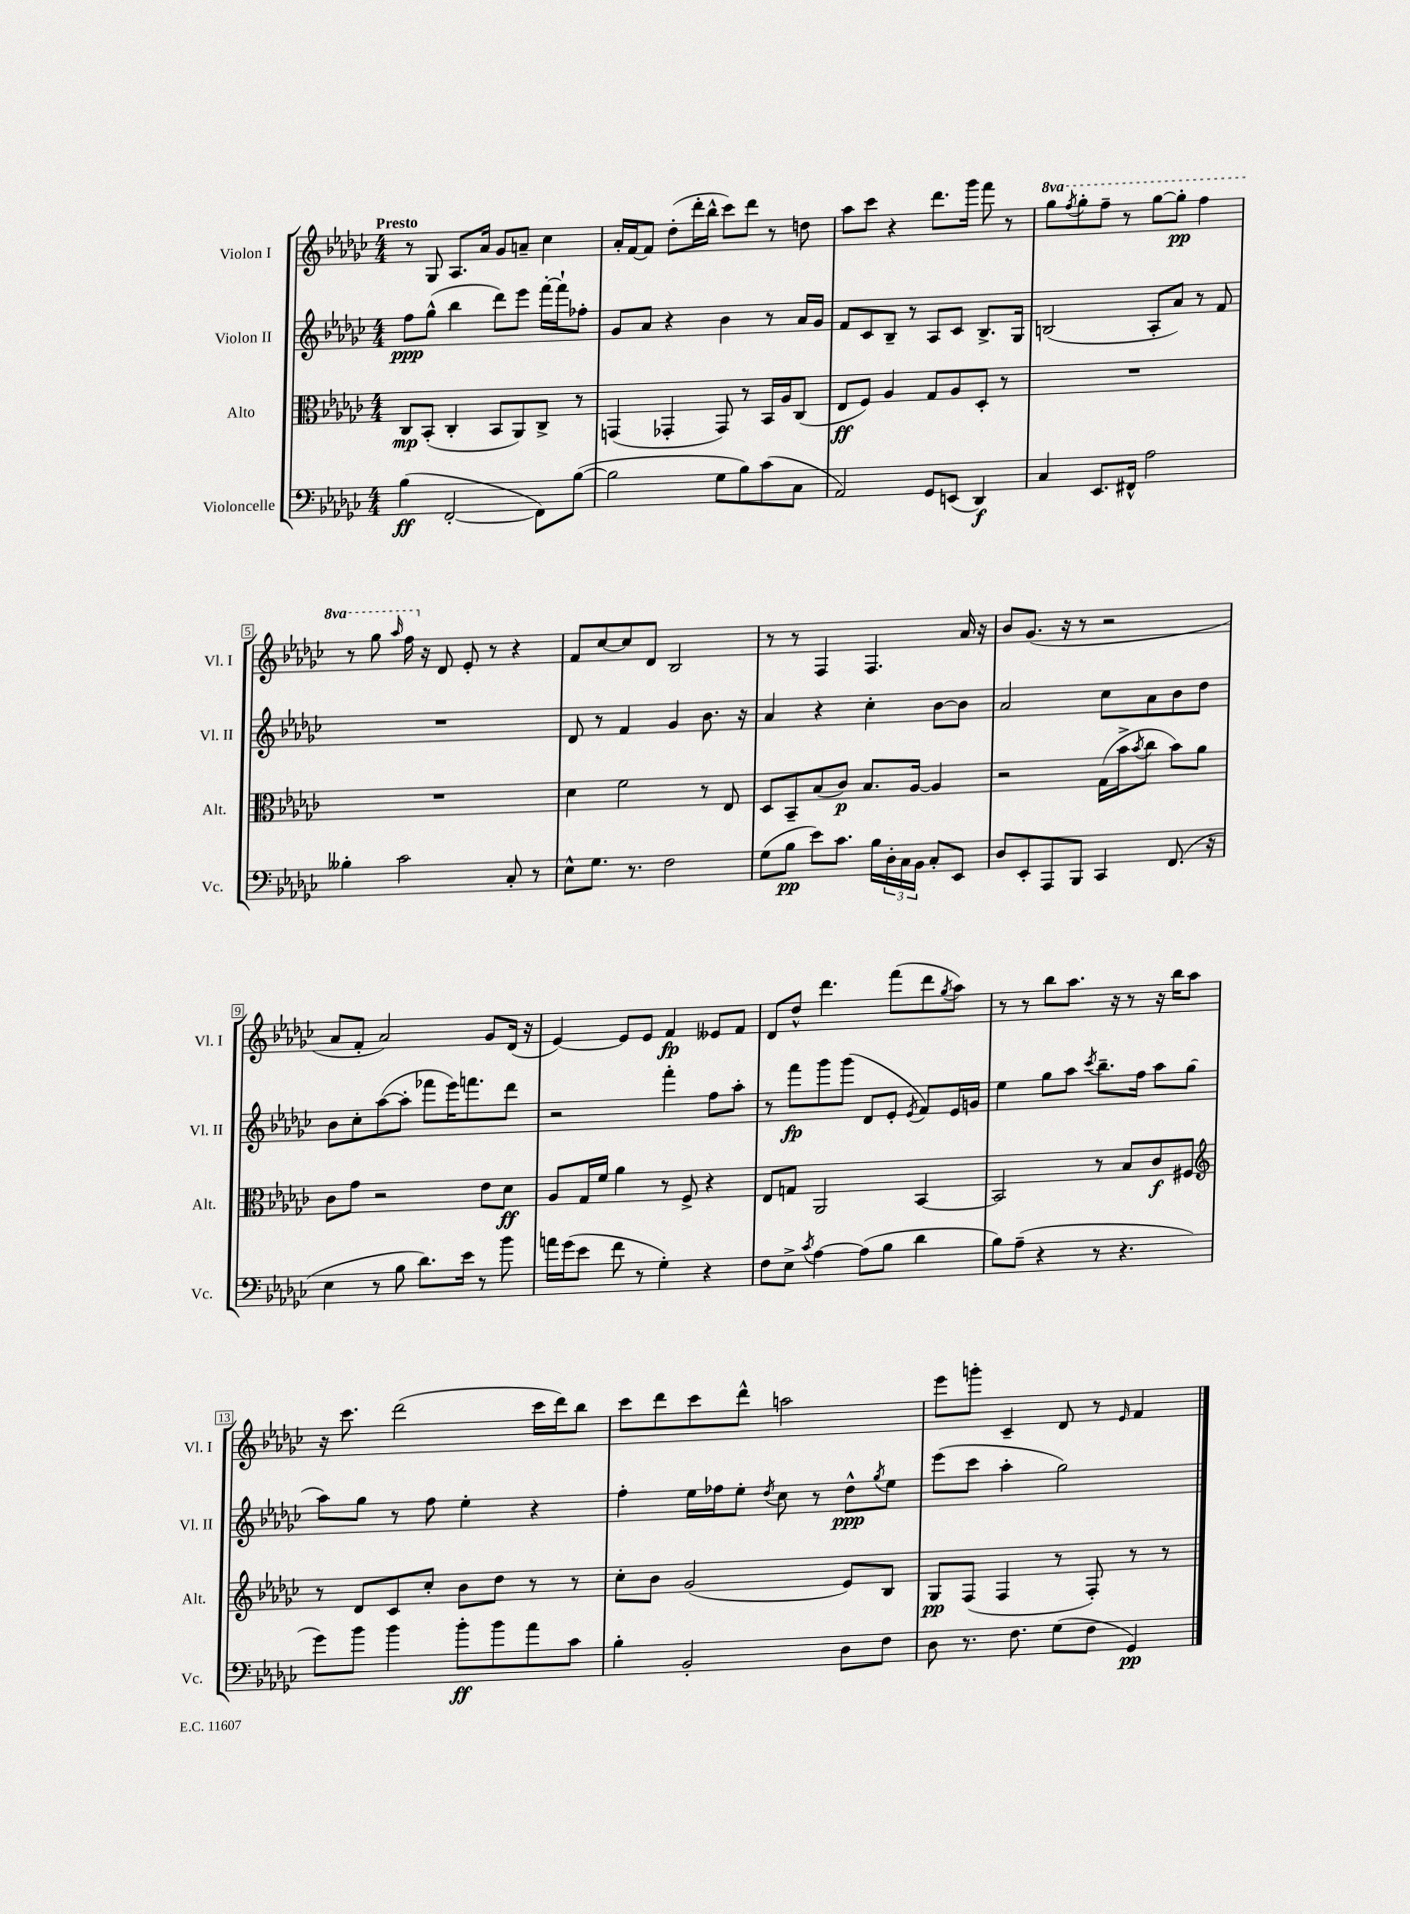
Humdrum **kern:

**kern	**dynam	**kern	**dynam	**kern	**dynam	**kern	**dynam
*part4	*part4	*part3	*part3	*part2	*part2	*part1	*part1
*staff4	*staff4	*staff3	*staff3	*staff2	*staff2	*staff1	*staff1
*I"Violoncelle	*	*I"Alto	*	*I"Violon II	*	*I"Violon I	*
*I'Vc.	*	*I'Alt.	*	*I'Vl. II	*	*I'Vl. I	*
*clefF4	*	*clefC3	*	*clefG2	*	*clefG2	*
*k[b-e-a-d-g-c-]	*	*k[b-e-a-d-g-c-]	*	*k[b-e-a-d-g-c-]	*	*k[b-e-a-d-g-c-]	*
*M4/4	*	*M4/4	*	*M4/4	*	*M4/4	*
=1	=1	=1	=1	=1	=1	=1	=1
!	!	!	!	!	!	!LO:TX:a:B:t=Presto	!
(4B-\	ff	8C-/L	mp	8ff\L	ppp	8r	.
.	.	(8BB-'/J	.	(8gg-^^\J	.	8G-/	.
[2FF'/	.	4C-'/	.	4bb-\	.	8.A-/L	.
.	.	.	.	.	.	16a-/Jk	.
.	.	8BB-/L	.	8ddd-\L)	.	8g-/L	.
.	.	8AA-/)	.	8eee-\J	.	8an~/J	.
8FF\L])	.	8C-^/J	.	[16fff'\LL	.	4cc-\	.
.	.	.	.	16fff`\J]	.	.	.
([8B-\J	.	8r	.	8ff-X'\J	.	.	.
=2	=2	=2	=2	=2	=2	=2	=2
2B-\]	.	(4GGn/	.	8g-/L	.	16a-'/LL	.
.	.	.	.	.	.	[16f/J	.
.	.	.	.	8a-/J	.	8f/J]	.
.	.	4GG-X'/	.	4r	.	(8dd-'\L	.
.	.	.	.	.	.	16ddd-'\L	.
.	.	.	.	.	.	16bb-^^\JJ	.
8G-\L	.	8GG-/)	.	4b-\	.	8ccc-\L)	.
8B-\)	.	8r	.	.	.	8ddd-\J	.
(8c-\	.	16BB-/LL	.	8r	.	8r	.
.	.	16A-/J	.	.	.	.	.
8C-\J	.	(8C-/J	.	16a-/LL	.	8ddn\	.
.	.	.	.	16g-/JJ	.	.	.
=3	=3	=3	=3	=3	=3	=3	=3
2AA-/)	.	8E-/L	ff	8f/L	.	8aa-\L	.
.	.	8F/J)	.	8c-/	.	8ccc-\J	.
.	.	4A-/	.	8B-~/J	.	4r	.
.	.	.	.	8r	.	.	.
8GG-/L	.	8G-/L	.	8A-/L	.	8.ddd-\L	.
(8EEn/J	.	8A-/	.	8c-/J	.	.	.
.	.	.	.	.	.	16ggg-\Jk	.
4DD-/)	f	8D-'/J	.	8.B-^/L	.	8fff\	.
.	.	8r	.	.	.	8r	.
.	.	.	.	16G-/Jk	.	.	.
=4	=4	=4	=4	=4	=4	=4	=4
*	*	*	*	*	*	*8va	*
4C-/	.	1r	.	(2Bn/	.	8ggg-\L	.
.	.	.	.	.	.	8qfff/	.
.	.	.	.	.	.	8ggg-'\	.
8.EE-/L	.	.	.	.	.	8fff~\J	.
.	.	.	.	.	.	8r	.
16FF#X^^/Jk	.	.	.	.	.	.	.
2A-\	.	.	.	8A-'/L	.	[8ggg-\L	.
.	.	.	.	8a-/J)	.	8ggg-'\J]	pp
.	.	.	.	8r	.	4fff\	.
.	.	.	.	8f/	.	.	.
!!LO:LB:g=z
=5	=5	=5	=5	=5	=5	=5	=5
4B--X'\	.	1r	.	1r	.	8r	.
.	.	.	.	.	.	8ggg-\	.
.	.	.	.	.	.	16qqaaa-/	.
2c-\	.	.	.	.	.	16fff\	.
*	*	*	*	*	*	*X8va	*
.	.	.	.	.	.	16r	.
.	.	.	.	.	.	8d-/	.
.	.	.	.	.	.	8e-'/	.
.	.	.	.	.	.	8r	.
8C-'/	.	.	.	.	.	4r	.
8r	.	.	.	.	.	.	.
=6	=6	=6	=6	=6	=6	=6	=6
8E-^^\L	.	4d-\	.	8d-/	.	8f/L	.
8.G-\J	.	.	.	8r	.	[8cc-/	.
.	.	2f\	.	4f/	.	8cc-/]	.
8.r	.	.	.	.	.	.	.
.	.	.	.	.	.	8d-/J	.
2F\	.	.	.	4g-/	.	2B-/	.
.	.	8r	.	8.b-\	.	.	.
.	.	8E-/	.	.	.	.	.
.	.	.	.	16r	.	.	.
=7	=7	=7	=7	=7	=7	=7	=7
(8G-\L	.	8D-/L	.	4a-/	.	8r	.
8B-\J	pp	8BB-~/	.	.	.	8r	.
8e-\L)	.	(8B-/	.	4r	.	4F/	.
8.c-\J	.	8c-/J)	p	.	.	.	.
.	.	8.B-/L	.	4cc-'\	.	4.F/	.
16B-\LL	.	.	.	.	.	.	.
24D-'\	.	.	.	.	.	.	.
24C-\	.	.	.	.	.	.	.
.	.	[16A-/Jk	.	.	.	.	.
24BB-\JJ	.	.	.	.	.	.	.
8C-'/L	.	4A-/]	.	[8b-\L	.	.	.
8EE-/J	.	.	.	8b-\J]	.	16a-/	.
.	.	.	.	.	.	16r	.
=8	=8	=8	=8	=8	=8	=8	=8
8D-/L	.	2r	.	2a-/	.	8b-/L	.
8EE-'/	.	.	.	.	.	(8.g-/J	.
8AAA-/	.	.	.	.	.	.	.
.	.	.	.	.	.	16r	.
8BBB-/J	.	.	.	.	.	8r	.
4CC-/	.	(16G-\LL	.	8cc-\L	.	2r	.
.	.	16b-^\J	.	.	.	.	.
.	.	8qb-/	.	.	.	.	.
.	.	8cc-\J	.	8a-\	.	.	.
(8.FF/	.	8b-\L)	.	8b-\	.	.	.
.	.	8a-\J	.	8dd-\J	.	.	.
16r	.	.	.	.	.	.	.
!!LO:LB:g=z
=9	=9	=9	=9	=9	=9	=9	=9
4E-\	.	8c-\L	.	8b-\L	.	8a-/L	.
.	.	8g-\J	.	8cc-'\	.	8f'/J	.
8r	.	2r	.	([8aa-\	.	2a-/)	.
8B-\	.	.	.	8aa-'\J]	.	.	.
8.d-\L)	.	.	.	8fff-X\L	.	.	.
.	.	.	.	16eee-\K)	.	.	.
16e-\Jk	.	.	.	8.fffn\	.	.	.
8r	.	8e-\L	.	.	.	8g-/L	.
8b-\	.	8d-\J	ff	8ddd-\J	.	(16d-/Jk	.
.	.	.	.	.	.	16r	.
=10	=10	=10	=10	=10	=10	=10	=10
16an\LL	.	8A-/L	.	2r	.	[4e-/)	.
(16g-\J	.	.	.	.	.	.	.
8e-\J	.	16G-/L	.	.	.	.	.
.	.	16f/JJ	.	.	.	.	.
8f\	.	4a-\	.	.	.	8e-/L]	.
8r	.	.	.	.	.	8e-/J	.
4G-'\)	.	8r	.	4fff'\	.	4f/	fp
.	.	8F^/	.	.	.	.	.
4r	.	4r	.	8ff\L	.	8e--X/L	.
.	.	.	.	8aa-'\J	.	8f/J	.
=11	=11	=11	=11	=11	=11	=11	=11
8F\L	.	8E-/L	.	8r	.	8d-/L	.
8E-^\J	.	8Gn/J	.	8fff\L	fp	8dd-^^/J	.
8qc-/	.	.	.	.	.	.	.
[4A-\	.	2AA-/	.	8ggg-\	.	4.ddd-\	.
.	.	.	.	(8ggg-\J	.	.	.
(8A-\L]	.	.	.	8d-/L	.	.	.
8B-\J	.	.	.	8e-'/J	.	(8fff\L	.
.	.	.	.	8qe-/	.	.	.
4d-\	.	[4BB-/	.	8f/L)	.	8ddd-\	.
.	.	.	.	.	.	8qgg-/	.
.	.	.	.	16e-/L	.	8aa-\J)	.
.	.	.	.	16gn/JJ	.	.	.
=12	=12	=12	=12	=12	=12	=12	=12
8B-\L)	.	2BB-/]	.	4ee-\	.	8r	.
(8A-~\J	.	.	.	.	.	8r	.
4r	.	.	.	8gg-\L	.	8bb-\L	.
.	.	.	.	8aa-\J	.	8.aa-\J	.
.	.	.	.	8qccc-/	.	.	.
8r	.	8r	.	8.bb-~\L	.	.	.
.	.	.	.	.	.	16r	.
4.r	.	8B-/L	.	.	.	8r	.
.	.	.	.	16ff\Jk	.	.	.
.	.	8c-/	f	8aa-\L	.	16r	.
.	.	.	.	.	.	16bb-\KL	.
.	.	8F#X/J	.	(8gg-\J	.	8aa-\J	.
!!LO:LB:g=z
=13	=13	=13	=13	=13	=13	=13	=13
*	*	*clefG2	*	*	*	*	*
8g-\L)	.	8r	.	8aa-\L)	.	16r	.
.	.	.	.	.	.	8.ccc-\	.
8b-\J	.	8d-/L	.	8gg-\J	.	.	.
4b-\	.	8c-/	.	8r	.	(2ddd-\	.
.	.	8cc-'/J	.	8ff\	.	.	.
8b-'\L	ff	8b-\L	.	4ee-'\	.	.	.
8b-\	.	8dd-\J	.	.	.	.	.
8a-\	.	8r	.	4r	.	16ccc-\LL	.
.	.	.	.	.	.	16ddd-\J)	.
8c-\J	.	8r	.	.	.	8bb-\J	.
=14	=14	=14	=14	=14	=14	=14	=14
4B-'\	.	8cc-'\L	.	4ff'\	.	8ccc-\L	.
.	.	8b-\J	.	.	.	8ddd-\	.
2BB-'/	.	(2g-/	.	16ee-\LL	.	8ccc-\	.
.	.	.	.	16ff-X\J	.	.	.
.	.	.	.	8ee-'\J	.	8ddd-^^\J	.
.	.	.	.	8qdd-/	.	.	.
.	.	.	.	8cc-\	.	2aan\	.
.	.	.	.	8r	.	.	.
8D-\L	.	8e-/L)	.	8dd-^^\L	ppp	.	.
.	.	.	.	8qgg-/	.	.	.
8F\J	.	8B-/J	.	8ee-\J	.	.	.
=15	=15	=15	=15	=15	=15	=15	=15
8D-\	.	8G-/L	pp	(8eee-\L	.	8eee-\L	.
8.r	.	(8F/J	.	8ccc-\J	.	8gggn'\J	.
.	.	4F/	.	4aa-'\	.	4c-~/	.
8.F\	.	.	.	.	.	.	.
(8G-\L	.	8r	.	2gg-\)	.	8d-/	.
8F\J	.	8F'/)	.	.	.	8r	.
.	.	.	.	.	.	16qqe-/	.
4GG-/)	pp	8r	.	.	.	4f/	.
.	.	8r	.	.	.	.	.
==	==	==	==	==	==	==	==
*-	*-	*-	*-	*-	*-	*-	*-
